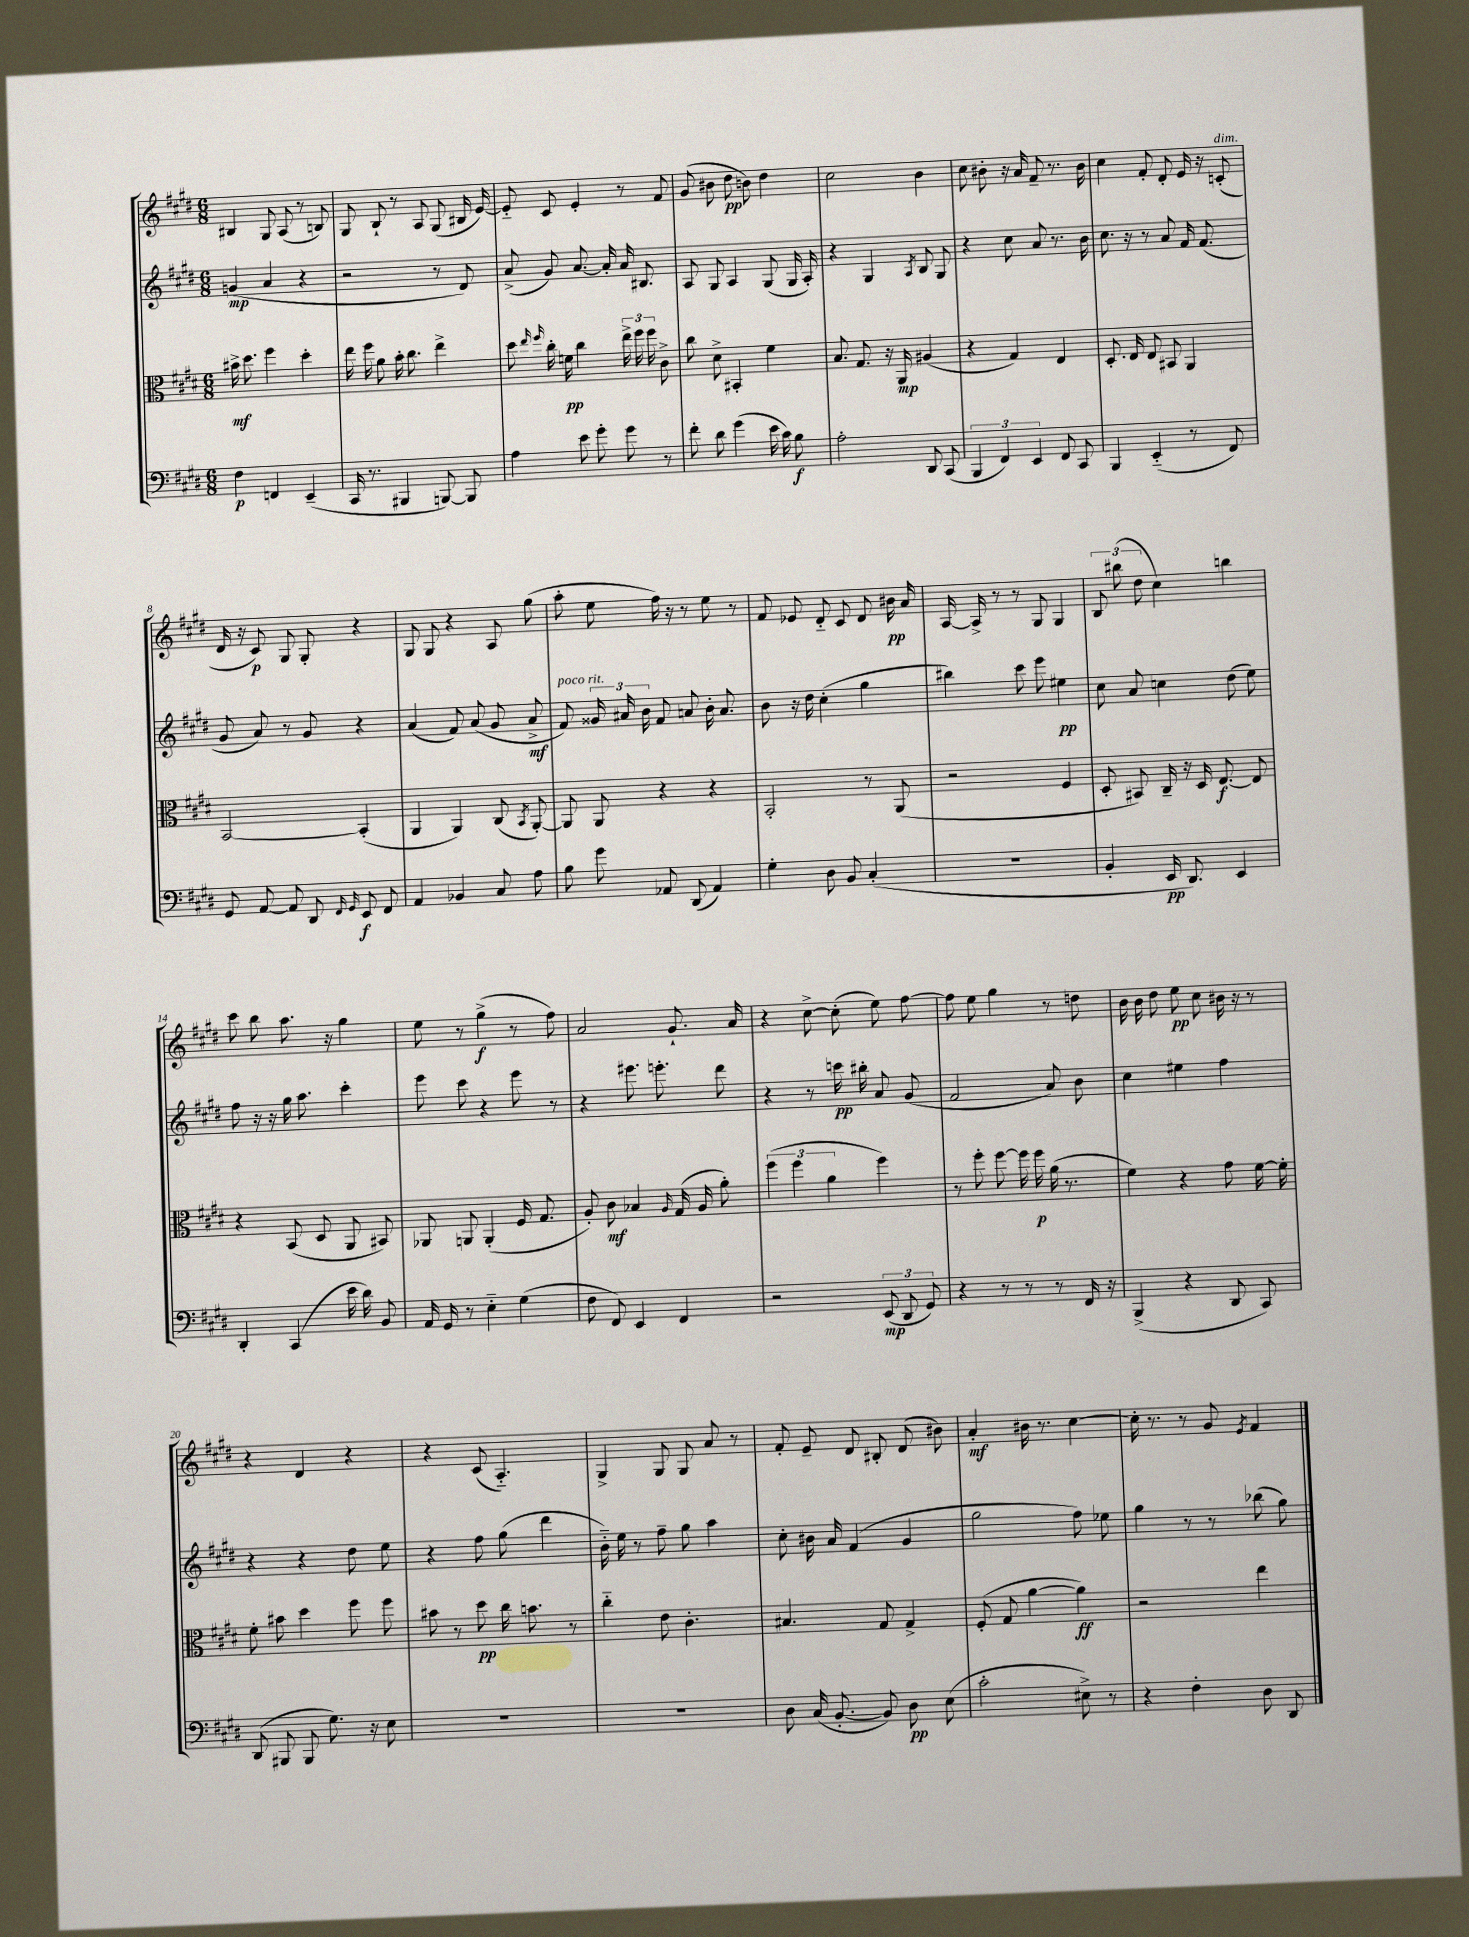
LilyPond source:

<<
\new StaffGroup <<
\new Staff = "s0" {
    \clef treble \key e \major \numericTimeSignature \time 6/8
    \autoBeamOff bis4 gis8 a8( r8 b8) |
    gis8 b8-! r8 a8 gis8( bis16 e'16~) |
    e'8-_ cis'8 e'4-. r8 fis'8 |
    gis'8( bis'8 dis''8\pp b'8) dis''4 |
    cis''2 b'4 |
    cis''8 bis'8-. r16 a'16 fis'8-- r8. bis'16 |
    cis''4 fis'8-. dis'8-. e'16 r16 c'8-.^\markup { \italic "dim." }( |
    dis'16 r16 cis'8\p) gis8 gis8-. r4 |
    gis8 gis8 r4 a8 gis''8( |
    a''8-. e''8 fis''16) r16 r8 e''8 r8 |
    fis'8 ees'8 dis'8-_ cis'8 dis'8 bis'16\pp a'16 |
    a16~ a16-> r8 r8 gis8 gis4 |
    \tuplet 3/2 { b8 bis''8( dis''8 } cis''4) b''4 |
    cis'''8 b''8 a''8. r16 gis''4 |
    e''8 r8 gis''4->\f( r8 fis''8) |
    a'2 gis'8.-! a'16 |
    r4 cis''8~-> cis''8-.( e''8) fis''8~ |
    fis''8 e''8 gis''4 r8 d''8 |
    b'16 b'16 dis''8 e''8\pp cis''8 bis'16 r16 r8 |
    r4 dis'4 r4 |
    r4 cis'8( a4.-_) |
    gis4-> gis8 gis8 a'8 r8 |
    fis'8-. e'8-- dis'8 bis8-. dis'8( bis'8) |
    a'4-.\mf bis'16 r8. cis''4~ |
    cis''16-. r8. r8 gis'8 \acciaccatura { e'8 } fis'4 \bar "|." |
}
\new Staff = "s1" {
    \clef treble \key e \major \numericTimeSignature \time 6/8
    \autoBeamOff g'4\mp( a'4 r4 |
    r2 r8 dis'8) |
    a'8->( gis'8) a'8.~ a'16-. a'16 bis8. |
    a8 gis8 a4 gis8( gis16 a16-.) |
    r4 gis4 \acciaccatura { a8 } b8 gis8 |
    r4 cis''8 a'8 r8. b'16 |
    cis''8. r16 r8 a'8 fis'16 fis'8.( |
    gis'8 a'8) r8 gis'8 r4 |
    a'4( fis'8) a'8( gis'8 a'8->\mf |
    fis'8^\markup { \italic "poco rit." }) \tuplet 3/2 { gisis'16 ais'16 b'16 } fis'8 a'8 b'16-. a'8. |
    b'8 r16 dis''16 cis''4-.( gis''4 |
    bis''4) cis'''8 e'''8 eis''4\pp |
    cis''8 a'8 c''4 dis''8( e''8) |
    fis''8 r16 r16 gis''16 a''8. cis'''4-. |
    e'''8 cis'''8 r4 e'''8 r8 |
    r4 eis'''8. e'''8.-. dis'''8 |
    r4 r8 c'''16\pp bis''16-. a'8 gis'8( |
    fis'2 a'8) b'8 |
    cis''4 eis''4 fis''4 |
    r4 r4 dis''8 e''8 |
    r4 fis''8 gis''8( dis'''4 |
    b'16-_) e''16 r8 fis''8-- gis''8 a''4 |
    cis''8-. bis'16 a'16 fis'4( gis'4 |
    gis''2 fis''8) ees''8 |
    gis''4 r8 r8 bes''8( gis''8) \bar "|." |
}
\new Staff = "s2" {
    \clef alto \key e \major \numericTimeSignature \time 6/8
    \autoBeamOff bis'16->\mf dis''8. fis''4 dis''4-. |
    e''16 fis''16 a'8 b'16-. cis''8. e''4-> |
    dis''8 \grace { e''16 fis''16 } cis''16-. f'16\pp cis''4 \tuplet 3/2 { e''16-> fis''16 fis''16 } cis'8-> |
    cis''8 dis'8-> bis,4-. fis'4 |
    b8. gis8. r16 a,16\mp ais4( |
    r4 gis4) e4 |
    dis8.-. e16 e8 bis,8 a,4 |
    b,2~ b,4-.( |
    a,4 a,4) cis8( \acciaccatura { b,8 } a,8~-.) |
    a,8 a,8 r4 r4 |
    b,2-. r8 a,8( |
    r2 fis4 |
    dis8-. bis,8) cis16-- r16 dis16 e8.~\f e8 |
    r4 b,8( dis8 a,8 bis,8) |
    aes,8 a,8 a,4-.( fis16 gis8. |
    a8-.) cis'8\mf bes4 \grace { a16 } gis16( a16 a'8-.) |
    \tuplet 3/2 { fis''4( fis''4 a'4 } fis''4) |
    r8 fis''8-. fis''8~ fis''16 fis''16\p a'16( r8. |
    fis'4) r4 gis'8 fis'16~ fis'16-. |
    fis'8-. bis'8 dis''4 fis''8 fis''8 |
    bis'8 r8 dis''8\pp cis''16 b'8. r8 |
    cis''4-_ e'8 cis'4.-. |
    bis4. gis8 gis4-> |
    fis8-.( gis8 a'4~ a'4\ff) |
    r2 e''4 \bar "|." |
}
\new Staff = "s3" {
    \clef bass \key e \major \numericTimeSignature \time 6/8
    \autoBeamOff fis4\p f,4 e,4--( |
    cis,16 r8. bis,,4 b,,8~) b,,8 |
    a4 e'8 gis'8-. gis'8 r8 |
    fis'8-. dis'8 gis'4( e'16 cis'16) b8\f |
    a2-. dis,8 cis,8( |
    \tuplet 3/2 { b,,4 fis,4) e,4 } fis,8 cis,8 |
    b,,4 e,4-_( r8 fis,8) |
    gis,8 a,8~ a,8 dis,8 \grace { fis,16 gis,16 } e,8\f fis,8 |
    a,4 bes,4 cis8 a8 |
    b8 gis'8 aes,8 dis,8( aes,4) |
    gis4-. dis8 b,8 cis4-.( |
    R2. |
    b,4-. e,16\pp dis,8.) e,4 |
    dis,4-. cis,4( e'16 dis'16) b,8 |
    a,16 gis,16 r8 e4-_ gis4( |
    fis8 fis,8) e,4 fis,4 |
    r2 \tuplet 3/2 { e,8\mp( dis,8 gis,8) } |
    r4 r8 r8 r8 fis,16 r16 |
    b,,4->( r4 dis,8 cis,8) |
    dis,8( bis,,8 bis,,8 gis8.) r16 e8 |
    R2. |
    R2. |
    dis8 cis16( b,8.~-. b,8) dis8\pp e8( |
    cis'2-. eis8->) r8 |
    r4 fis4-. dis8 dis,8 \bar "|." |
}
>>
>>
